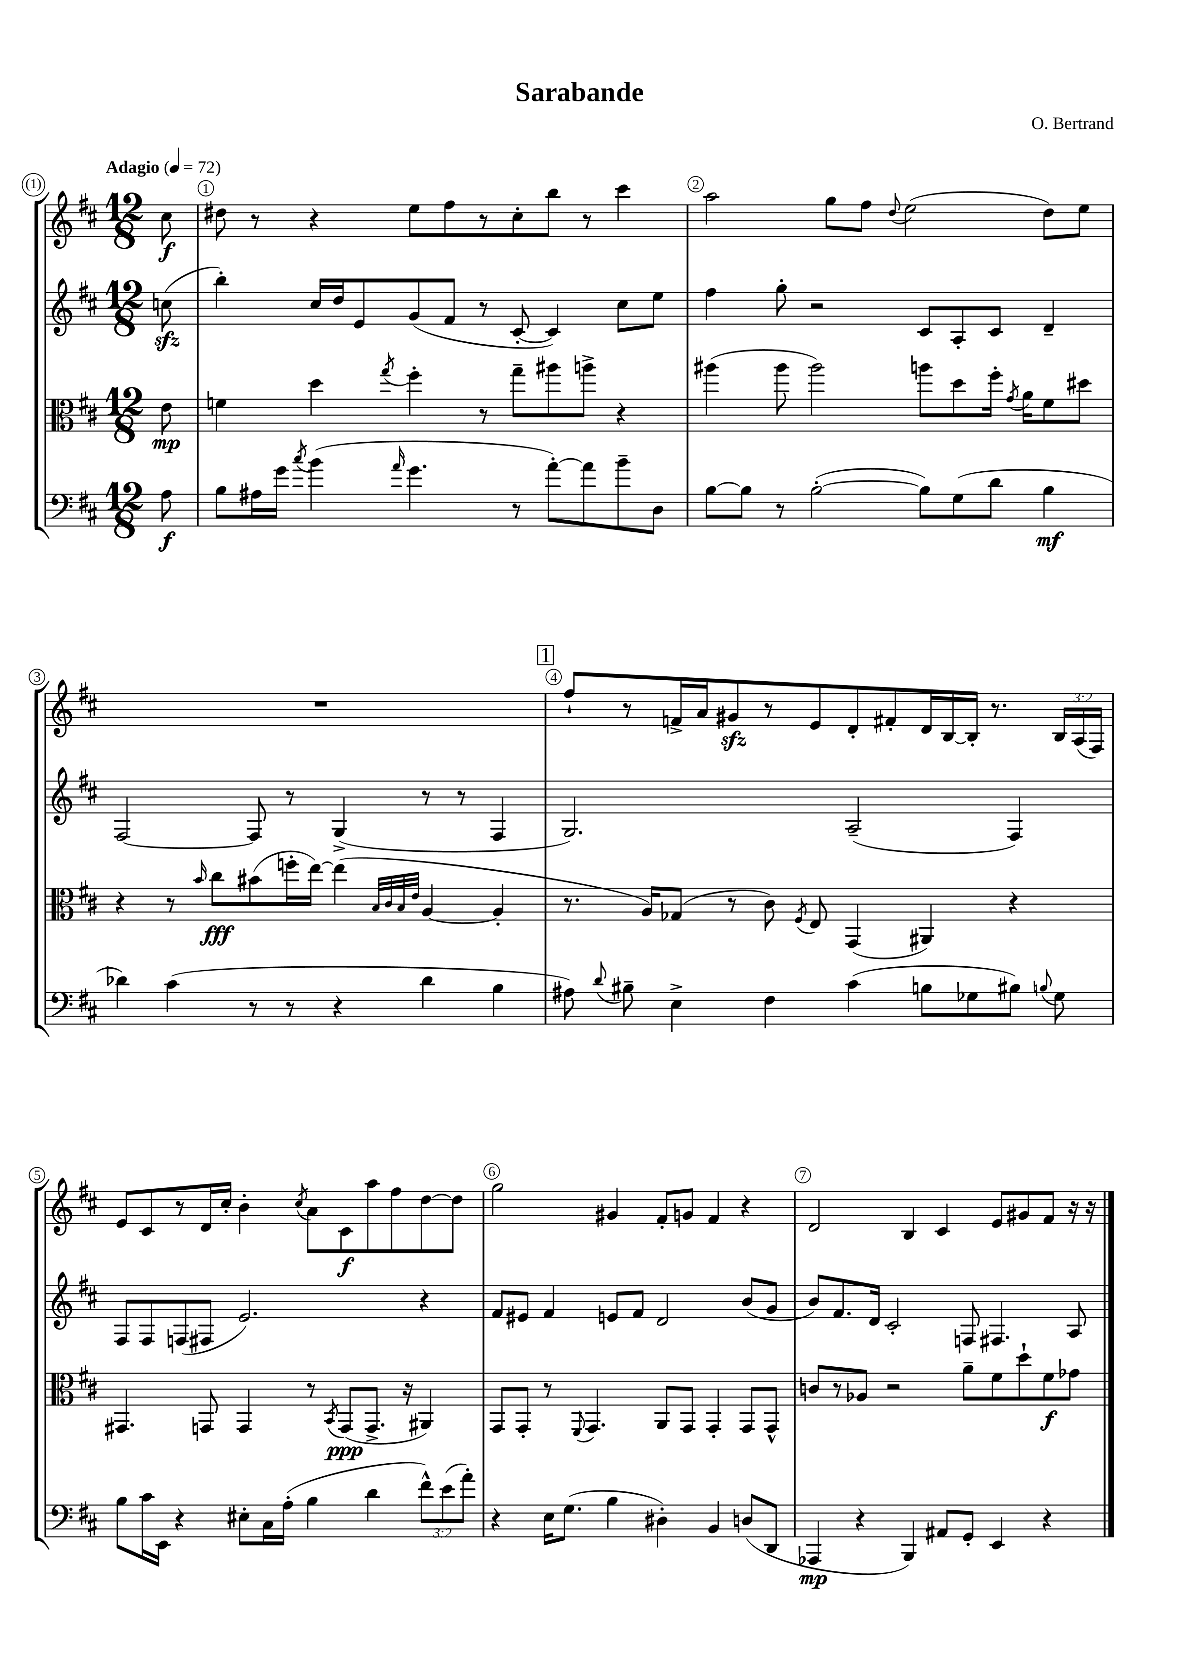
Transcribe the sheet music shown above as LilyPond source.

\header { title = "Sarabande" composer = "O. Bertrand" }
<<
\new StaffGroup <<
\new Staff = "s0" {
    \clef treble \key d \major \numericTimeSignature \time 12/8 \override Staff.TupletNumber.text = #tuplet-number::calc-fraction-text \partial 8 \tempo "Adagio" 4 = 72
    \autoBeamOff cis''8\f |
    dis''8 r8 r4 e''8[ fis''8 r8 cis''8-. b''8] r8 cis'''4 |
    a''2 g''8[ fis''8] \appoggiatura { d''8 } e''2( d''8[) e''8] |
    R1. |
    \mark \markup { \box "1" } fis''8[-! r8 f'16-> a'16 gis'8\sfz r8 e'8 d'8-. fis'8-. d'16 b16~ b16]-. r8. \tuplet 3/2 { b16[ a16( fis16]) } |
    e'8[ cis'8 r8 d'16 cis''16]-. b'4-. \acciaccatura { cis''8 } a'8[ cis'8\f a''8 fis''8 d''8~ d''8] |
    g''2 gis'4 fis'8[-. g'8] fis'4 r4 |
    d'2 b4 cis'4 e'8[ gis'8 fis'8] r16 r16 \bar "|." |
}
\new Staff = "s1" {
    \clef treble \key d \major \numericTimeSignature \time 12/8 \partial 8
    \autoBeamOff c''8\sfz( |
    b''4-.) cis''16[ d''16 e'8 g'8( fis'8] r8 cis'8~-. cis'4) cis''8[ e''8] |
    fis''4 g''8-. r2 cis'8[ a8-. cis'8] d'4-- |
    fis2~ fis8 r8 g4->( r8 r8 fis4 |
    \mark \markup { \box "1" } g2.) a2--( fis4) |
    fis8[ fis8 f8( fis8] e'2.) r4 |
    fis'8[ eis'8] fis'4 e'8[ fis'8] d'2 b'8[( g'8] |
    b'8[) fis'8. d'16] cis'2-. f8 fis4. a8 \bar "|." |
}
\new Staff = "s2" {
    \clef alto \key d \major \numericTimeSignature \time 12/8 \partial 8
    \autoBeamOff e'8\mp |
    f'4 d''4 \acciaccatura { g''8 } fis''4-. r8 g''8[-- ais''8 a''8]-> r4 |
    ais''4( ais''8 ais''2) a''8[ d''8 fis''16]-. \acciaccatura { g'8 } a'16[ fis'8 dis''8] |
    r4 r8 \grace { b'16 } cis''8[\fff bis'8( f''16-. e''16]~) e''4( \grace { b32[ cis'32 b32 e'32] } a4~ a4-. |
    \mark \markup { \box "1" } r8. a16[) ges8]( r8 cis'8) \acciaccatura { fis8 } e8 g,4( ais,4) r4 |
    gis,4. g,8 g,4 r8 \acciaccatura { b,8 } g,8[\ppp( g,8.]-> r16 ais,4) |
    g,8[ g,8]-. r8 \appoggiatura { fis,8 } g,4. a,8[ g,8] g,4-. g,8[ g,8]-^ |
    c'8[ r8 aes8] r2 a'8[-- fis'8 d''8-! fis'8\f ges'8] \bar "|." |
}
\new Staff = "s3" {
    \clef bass \key d \major \numericTimeSignature \time 12/8 \override Staff.TupletNumber.text = #tuplet-number::calc-fraction-text \partial 8
    \autoBeamOff a8\f |
    b8[ ais16 g'16] \acciaccatura { cis''8 } b'4( \grace { a'16 } g'4. r8 a'8[~-.) a'8 b'8-- d8] |
    b8[~ b8] r8 b2~-.( b8[) g8( d'8] b4\mf |
    des'4) cis'4( r8 r8 r4 des'4 b4 |
    \mark \markup { \box "1" } ais8) \appoggiatura { d'8 } bis8-- e4-> fis4 cis'4( b8[ ges8 bis8]) \appoggiatura { b8 } ges8 |
    b8[ cis'16 e,16] r4 eis8[-. cis16 a16]-.( b4 d'4 \tuplet 3/2 { fis'8[-^) e'8( a'8]-.) } |
    r4 e16[ g8.]( b4 dis4-.) b,4 d8[( d,8] |
    aes,,4\mp r4 b,,4) ais,8[ g,8]-. e,4 r4 \bar "|." |
}
>>
>>
\layout { \context { \Score \override BarNumber.break-visibility = ##(#f #t #t) barNumberVisibility = #all-bar-numbers-visible \override BarNumber.stencil = #(make-stencil-circler 0.1 0.3 ly:text-interface::print) } }
